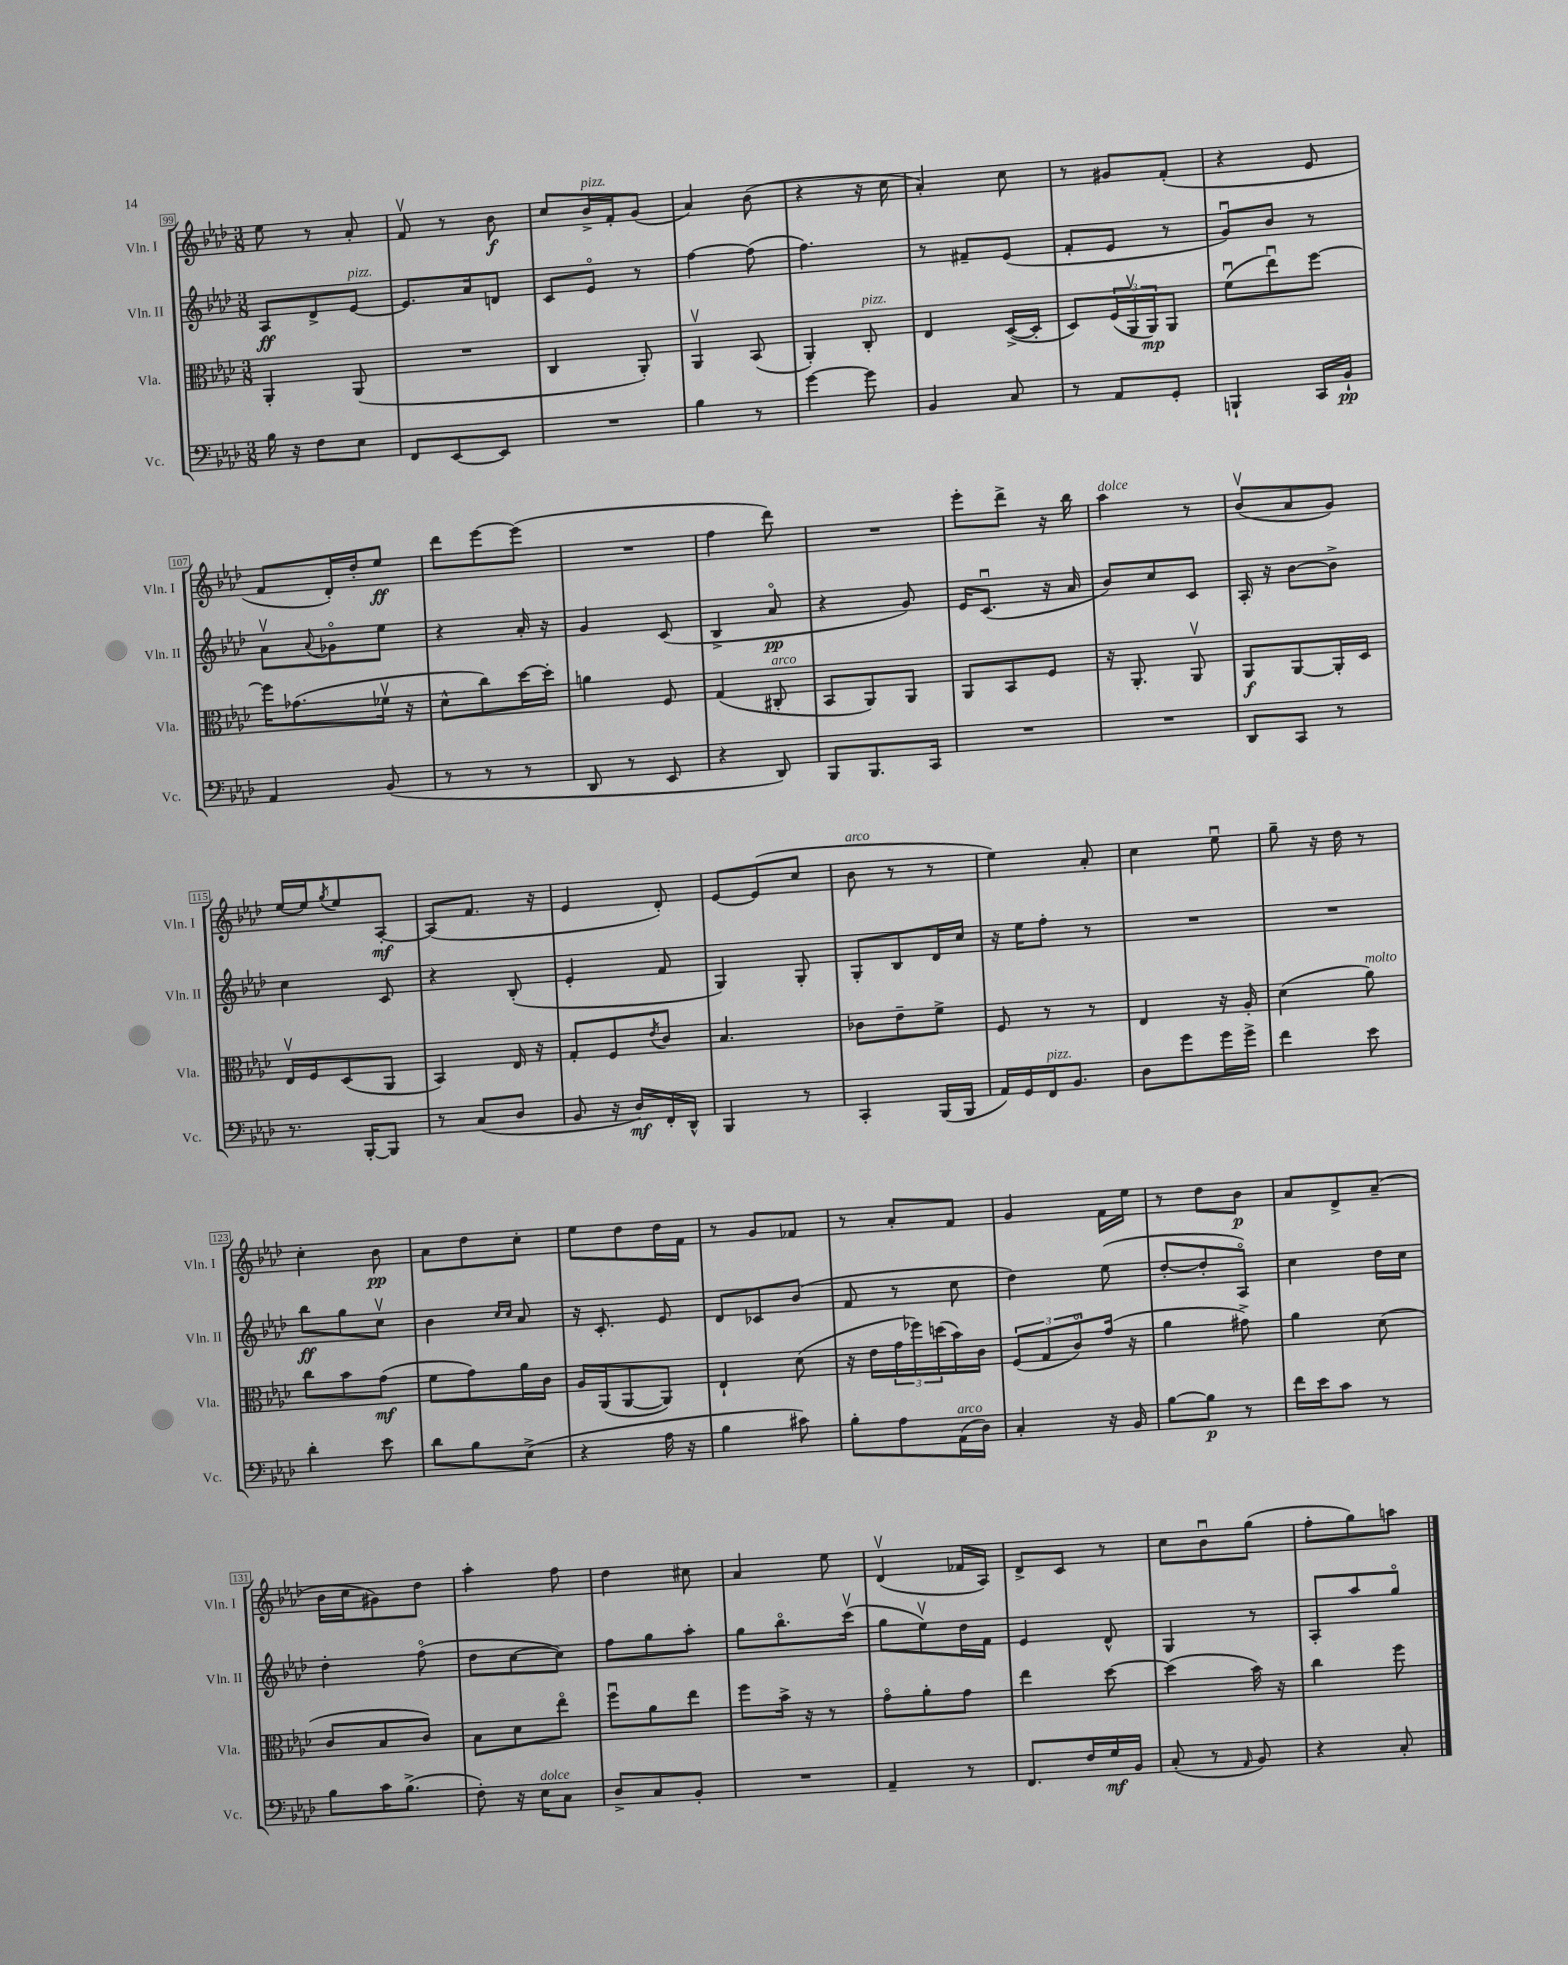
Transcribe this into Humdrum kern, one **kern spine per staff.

**kern	**kern	**kern	**kern
*staff4	*staff3	*staff2	*staff1
*clefF4	*clefC3	*clefG2	*clefG2
*k[b-e-a-d-]	*k[b-e-a-d-]	*k[b-e-a-d-]	*k[b-e-a-d-]
*M3/8	*M3/8	*M3/8	*M3/8
16B-\	4AA-'/	8A-/L	8ee-\
16r	.	.	.
8F\L	.	8d-^/	8r
8E-\J	(8AA-/	[8e-/J	8a-'/
=	=	=	=
8FF/L	4.r	8.e-/]L	8fv/
[8EE-/	.	.	8r
.	.	16a-/k	.
8EE-/]J	.	8d/J	8b-\
=	=	=	=
4.r	4C/	8c/L	8cc/L
.	.	8e-o/J	16b-^/L
.	.	.	16f'/J
.	8AA-'/)	8r	(8g/J
=	=	=	=
4B-\	4AA-v/	[4ff\	4a-/)
8r	(8BB-/	(8ff\]	(8b-\
=	=	=	=
[4g\	4AA-'/)	4.ff\)	4r
8g\]	8C'/	.	16r
.	.	.	16cc\
=	=	=	=
4BB-/	4E-/	8r	4a-'/)
.	.	8f#~/L	.
8C/	([16D-^/LL	(8e-/J	8cc\
.	16D-'/]JJ	.	.
=	=	=	=
8r	8D-/L)	8f'/L	8r
8AA-/L	(24F/L	8e-/J	8g#/L
.	24AA-v/	.	.
.	24AA-/J)	.	.
8GG'/J	8AA-/J	8r	(8f'/J
=	=	=	=
4BBB`/	(8fu\L	8gu/L)	4r
.	8ee-u\)	8b-/J	.
16CC/LL	[8ff\J	8r	8e-/
16BB-`/JJ	.	.	.
=	=	=	=
4AA-/	16ff\]LK	8a-v\L	8f/L
.	(8.g-\	.	.
.	.	8qqa-/	.
.	.	8g-o\	16d-'/L)
.	.	.	16dd-'/J
(8BB-/	16f-v\Jk	8ee-\J	8ee-/J
.	16r	.	.
=	=	=	=
8r	8d-^^\L	4r	8ddd-\L
8r	8cc\)	.	[8eee-\
8r	[16dd-\L	16a-'/	(8eee-\]J
.	16dd-'\]JJ	16r	.
=	=	=	=
8DD-/	4a\	4g/	4.r
8r	.	.	.
8EE-/	8F/	(8c/	.
=	=	=	=
4r	(4G/	4B-^/	4ff\
8DD-/)	8C#'/	8a-o/	8ddd-\)
=	=	=	=
8BBB-/L	8BB-/L	4r	4.r
8.BBB-/	8AA-/)	.	.
.	8AA-/J	8g/)	.
16CC/Jk	.	.	.
=	=	=	=
4.r	8AA-/L	16e-/LK	8eee-'\L
.	.	(8.cu/J	.
.	8BB-/	.	8ddd-^\J
.	8F/J	16r	16r
.	.	16a-/	16bb-\
=	=	=	=
4.r	16r	8b-/L)	4aa-\
.	8.AA-'/	.	.
.	.	8cc/	.
.	8AA-v/	8c/J	8r
=	=	=	=
8DD-/L	8AA-/L	16A-'/	(8b-v/L
.	.	16r	.
8CC/J	[8AA-/	[8b-\L	8a-/
8r	16AA-'/]L	8b-^\]J	8g/J)
.	16D-/JJ	.	.
=	=	=	=
8.r	16E-v/LL	4cc\	[16ee-/LL
.	16F/J	.	16ee-/]J
.	.	.	8qgg/
.	(8D-/	.	8ee-/
[16BBB-'/LK	.	.	.
8BBB-/]J	8AA-/J	8c/	[8A-'/J
=	=	=	=
8r	4BB-/)	4r	(8A-/]L
(8C/L	.	.	8.f/J
8D-/J	16E-/	(8B-'/	.
.	16r	.	16r
=	=	=	=
8BB-/	8G'/L	4e-'/	4e-/
16r	8F/	.	.
16D-/LL)	.	.	.
.	8qe-/	.	.
16FF'/	8c/J	8f/	8d-'/)
16DD-^^/JJ	.	.	.
=	=	=	=
4BBB-/	4.B-/	4G/)	[8e-/L
.	.	.	(8e-/]
8r	.	8G'/	8cc/J
=	=	=	=
4CC'/	8c-\L	8G'/L	8b-\
.	8e-~\	8B-/	8r
(16BBB-/LL	8f^\J	16d-/L	8r
16BBB-/JJ	.	16cc/JJ	.
=	=	=	=
16AA-/LL)	8F/	16r	4ee-\)
16GG/	.	16ee-\LK	.
16FF/J	8r	8ff'\J	.
8.BB-/J	.	.	.
.	8r	8r	8a-'/
=	=	=	=
8D-\L	4E-/	4.r	4cc\
8g\	.	.	.
16g\L	16r	.	8ee-u\
16g^\JJ	16A-'/	.	.
=	=	=	=
4f\	(4d-\	4.r	8gg~\
.	.	.	16r
.	.	.	16dd-\
8e-\	8a-\)	.	8r
=	=	=	=
4d-'\	8cc\L	8bb-\L	4cc'\
.	8b-\	8gg\	.
8e-\	(8g\J	8ccv\J	8b-\
=	=	=	=
8d-\L	8f\L	4b-\	8a-\L
8B-\	8g\)	.	8dd-\
.	.	16qqcc/LL	.
.	.	16qqcc/JJ	.
(8E-^\J	16a-\L	8a-/	8cc'\J
.	16c\JJ	.	.
=	=	=	=
4r	16A-/LL	16r	8ee-\L
.	(16AA-/J	8.c'/	.
.	[8AA-/	.	8dd-\
16A-\	8AA-/]J)	8e-/	16dd-\L
16r	.	.	16f\JJ
=	=	=	=
4B-\	4E-`/	8d-/L	8r
.	.	8c-/	8g/L
8c#\)	(8d-\	(8b-/J	8f-/J
=	=	=	=
8B-'\L	16r	8f/	8r
.	16e-\LL	.	.
8A-\	24g\	8r	8a-'/L
.	24ff-\)	.	.
.	(24dd\	.	.
(16AA-\L	16b-\)	8cc\	8f/J
16D-\JJ)	16c\JJ	.	.
=	=	=	=
4C'/	(12F/L	4dd-\)	4g/
.	12G/	.	.
.	12co/)	.	.
16r	(16g/Jk	(8ee-\	16f\LL
16BB-/	16r	.	16ee-\JJ
=	=	=	=
[8B-\L	4a-\	[8dd-'/L	8r
8B-\]J	.	8dd-'/]	8dd-\L
8r	8g#^\)	8A-o/J)	8b-\J
=	=	=	=
16f\LL	4a-\	4cc\	8a-/L
16e-\J	.	.	.
8c\J	.	.	8d-^/
8r	(8d-\	16dd-\LL	(8a-~/J
.	.	16cc\JJ	.
=	=	=	=
8B-\L	8c/L	4dd-'\	16b-\LL
.	.	.	16cc\J
16c\K	8B-/	.	8g#\)
(8.B-^\J	.	.	.
.	8c/J)	(8ffo\	8dd-\J
=	=	=	=
8F'\)	8B-\L	8dd-\L	4aa-'\
16r	8d-\	[8cc\	.
16E-\LK	.	.	.
8C\J	8ee-o\J	8cc\]J)	8ff\
=	=	=	=
8D-^/L	8ffu\L	8ff\L	4dd-\
8C/	8a-\	8gg\	.
8BB-'/J	8ee-\J	8aa-'\J	8cc#\
=	=	=	=
4.r	8ff\L	8gg\L	4a-/
.	16b-^\Jk	8.bb-o\	.
.	16r	.	.
.	8r	.	8ee-\
.	.	(16cccv\Jk	.
=	=	=	=
4AA-~/	8go\L	8gg\L	(4d-v/
.	8a-'\	8ee-v\)	.
8r	8g\J	16dd-\L	16f-/LL
.	.	16f\JJ	16A-/JJ)
=	=	=	=
8.FF/L	4ee-\	4e-/	8d-^/L
.	.	.	8c/J
16F/L	.	.	.
16G/	[8dd-\	8d-^^/	8r
16BB-/JJ	.	.	.
=	=	=	=
(8C'/	(4dd-\]	4G/	8cc\L
8r	.	.	8b-u\
16qqAA-/	.	.	.
8BB-/)	16b-\)	8r	(8gg\J
.	16r	.	.
=	=	=	=
4r	4cc\	8A-'/L	8ff'\L
.	.	8aa-/	8gg\)
8C'/	8ff\	8ggo/J	8aa\J
==	==	==	==
*-	*-	*-	*-
